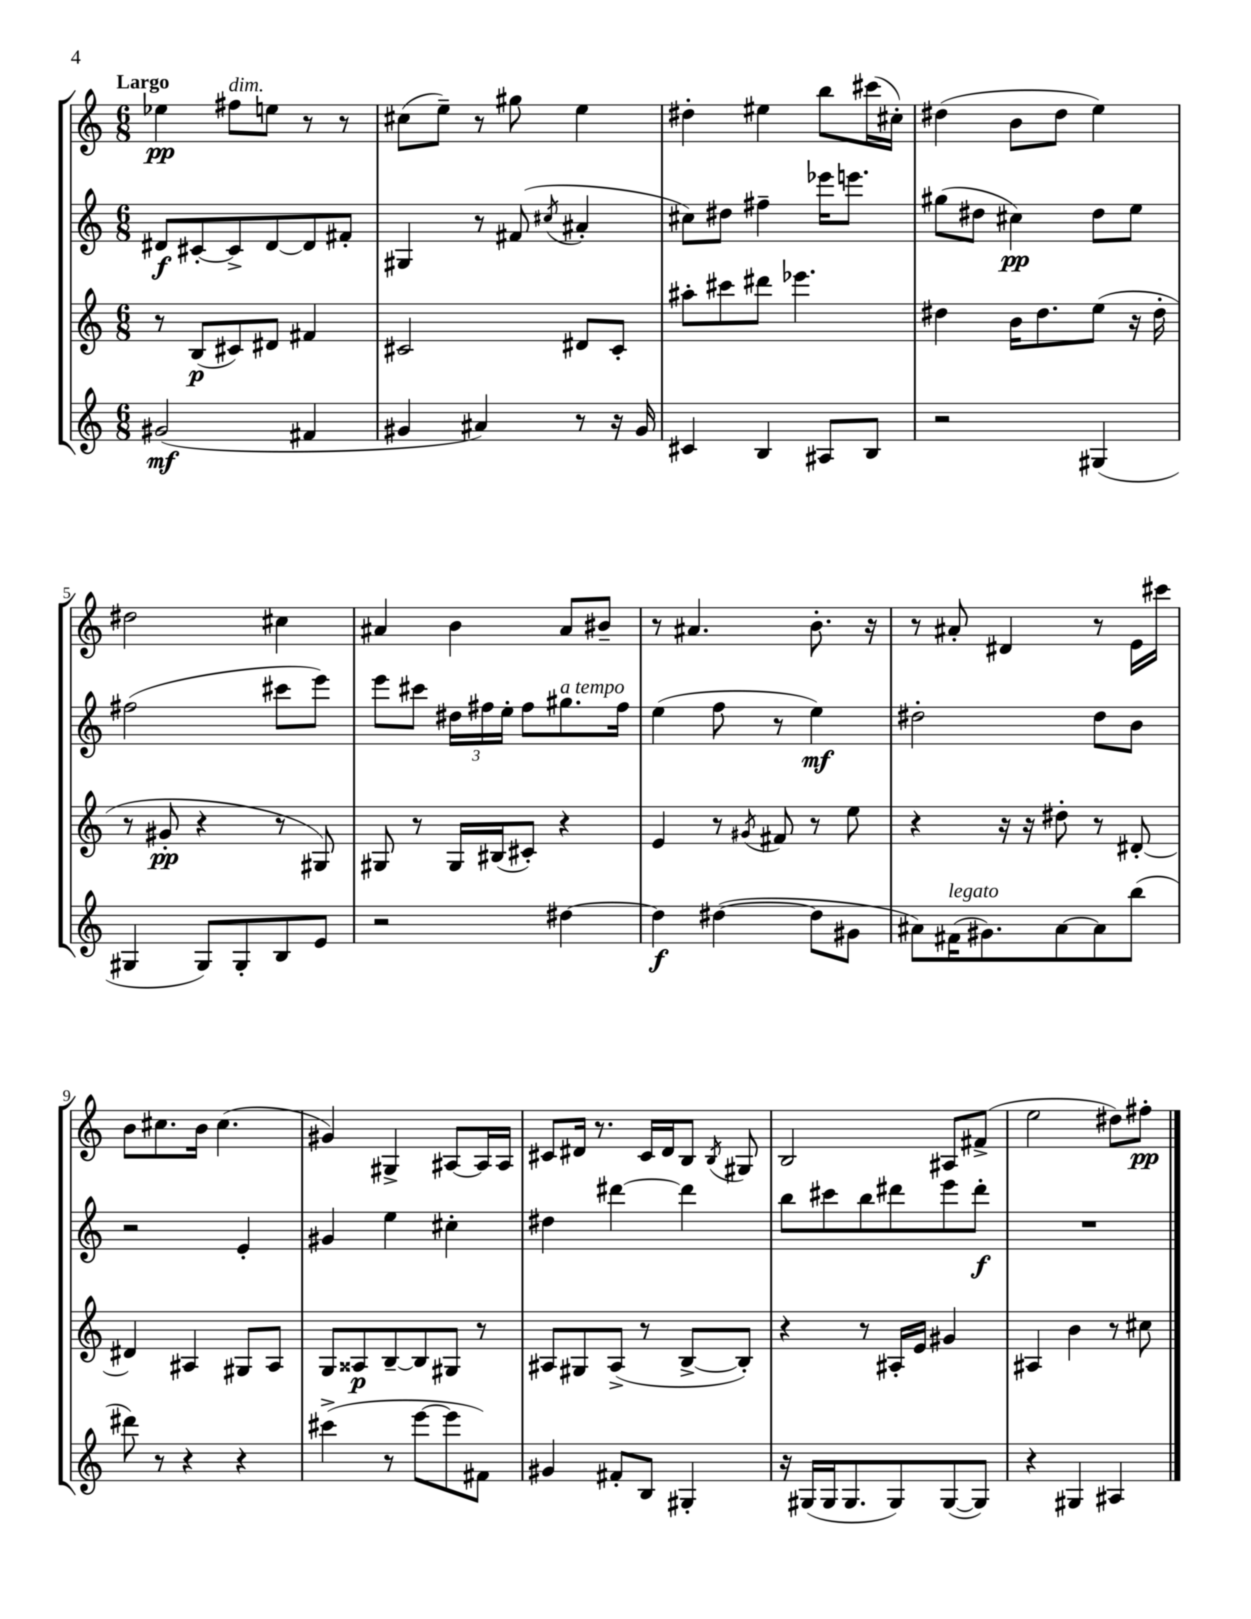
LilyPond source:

<<
\new StaffGroup <<
\new Staff = "s0" {
    \clef treble \key c \major \numericTimeSignature \time 6/8 \tempo "Largo"
    \autoBeamOff ees''4\pp fis''8[^\markup { \italic "dim." } e''8] r8 r8 |
    cis''8[( e''8]--) r8 gis''8 e''4 |
    dis''4-. eis''4 b''8[ cis'''16( cis''16]-.) |
    dis''4( b'8[ dis''8] e''4) |
    dis''2 cis''4 |
    ais'4 b'4 ais'8[ bis'8]-- |
    r8 ais'4. b'8.-. r16 |
    r8 ais'8-. dis'4 r8 e'16[ cis'''16] |
    b'8[ cis''8. b'16] cis''4.( |
    gis'4) gis4-> ais8[~ ais16 ais16] |
    cis'8[ dis'16] r8. cis'16[ dis'16 b8] \acciaccatura { b8 } gis8 |
    b2 ais8[ fis'8]->( |
    e''2 dis''8[) fis''8]-.\pp \bar "|." |
}
\new Staff = "s1" {
    \clef treble \key c \major \numericTimeSignature \time 6/8
    \autoBeamOff dis'8[\f cis'8~-. cis'8-> dis'8~ dis'8 fis'8]-. |
    gis4 r8 fis'8( \acciaccatura { cis''8 } ais'4-. |
    cis''8[) dis''8] fis''4-- ees'''16[ e'''8.] |
    gis''8[( dis''8] cis''4\pp) dis''8[ e''8] |
    fis''2( cis'''8[ e'''8]) |
    e'''8[ cis'''8] \tuplet 3/2 { dis''16[ fis''16 e''16]-. } fis''8[ gis''8.^\markup { \italic "a tempo" } fis''16] |
    e''4( f''8 r8 e''4\mf) |
    dis''2-. dis''8[ b'8] |
    r2 e'4-. |
    gis'4 e''4 cis''4-. |
    dis''4 dis'''4~ dis'''4 |
    b''8[ cis'''8 b''8 dis'''8 e'''8 dis'''8]-.\f |
    R2. \bar "|." |
}
\new Staff = "s2" {
    \clef treble \key c \major \numericTimeSignature \time 6/8
    \autoBeamOff r8 b8[\p( cis'8) dis'8] fis'4 |
    cis'2 dis'8[ cis'8]-. |
    ais''8[-. cis'''8 dis'''8] ees'''4. |
    dis''4 b'16[ dis''8. e''8]( r16 dis''16-. |
    r8 gis'8-.\pp r4 r8 gis8) |
    gis8 r8 gis16[ bis16( cis'8]-.) r4 |
    e'4 r8 \acciaccatura { gis'8 } fis'8 r8 e''8 |
    r4 r16 r16 dis''8-. r8 dis'8~-. |
    dis'4 ais4 gis8[ ais8] |
    g8[ aisis8\p b8~-- b8 gis8] r8 |
    ais8[ gis8 ais8]->( r8 b8[~-> b8]-.) |
    r4 r8 ais16[-. e'16] gis'4 |
    ais4 b'4 r8 cis''8 \bar "|." |
}
\new Staff = "s3" {
    \clef treble \key c \major \numericTimeSignature \time 6/8
    \autoBeamOff gis'2\mf( fis'4 |
    gis'4 ais'4) r8 r16 gis'16 |
    cis'4 b4 ais8[ b8] |
    r2 gis4( |
    gis4 gis8[) gis8-. b8 e'8] |
    r2 dis''4~ |
    dis''4\f dis''4~( dis''8[ gis'8] |
    ais'8[) fis'16^\markup { \italic "legato" }( gis'8.) ais'8~ ais'8 b''8]( |
    dis'''8) r8 r4 r4 |
    cis'''4->( r8 e'''8[~ e'''8 fis'8]) |
    gis'4 fis'8[-. b8] gis4-. |
    r16 gis16[( gis16 gis8. gis8) gis8~( gis8]) |
    r4 gis4 ais4 \bar "|." |
}
>>
>>
